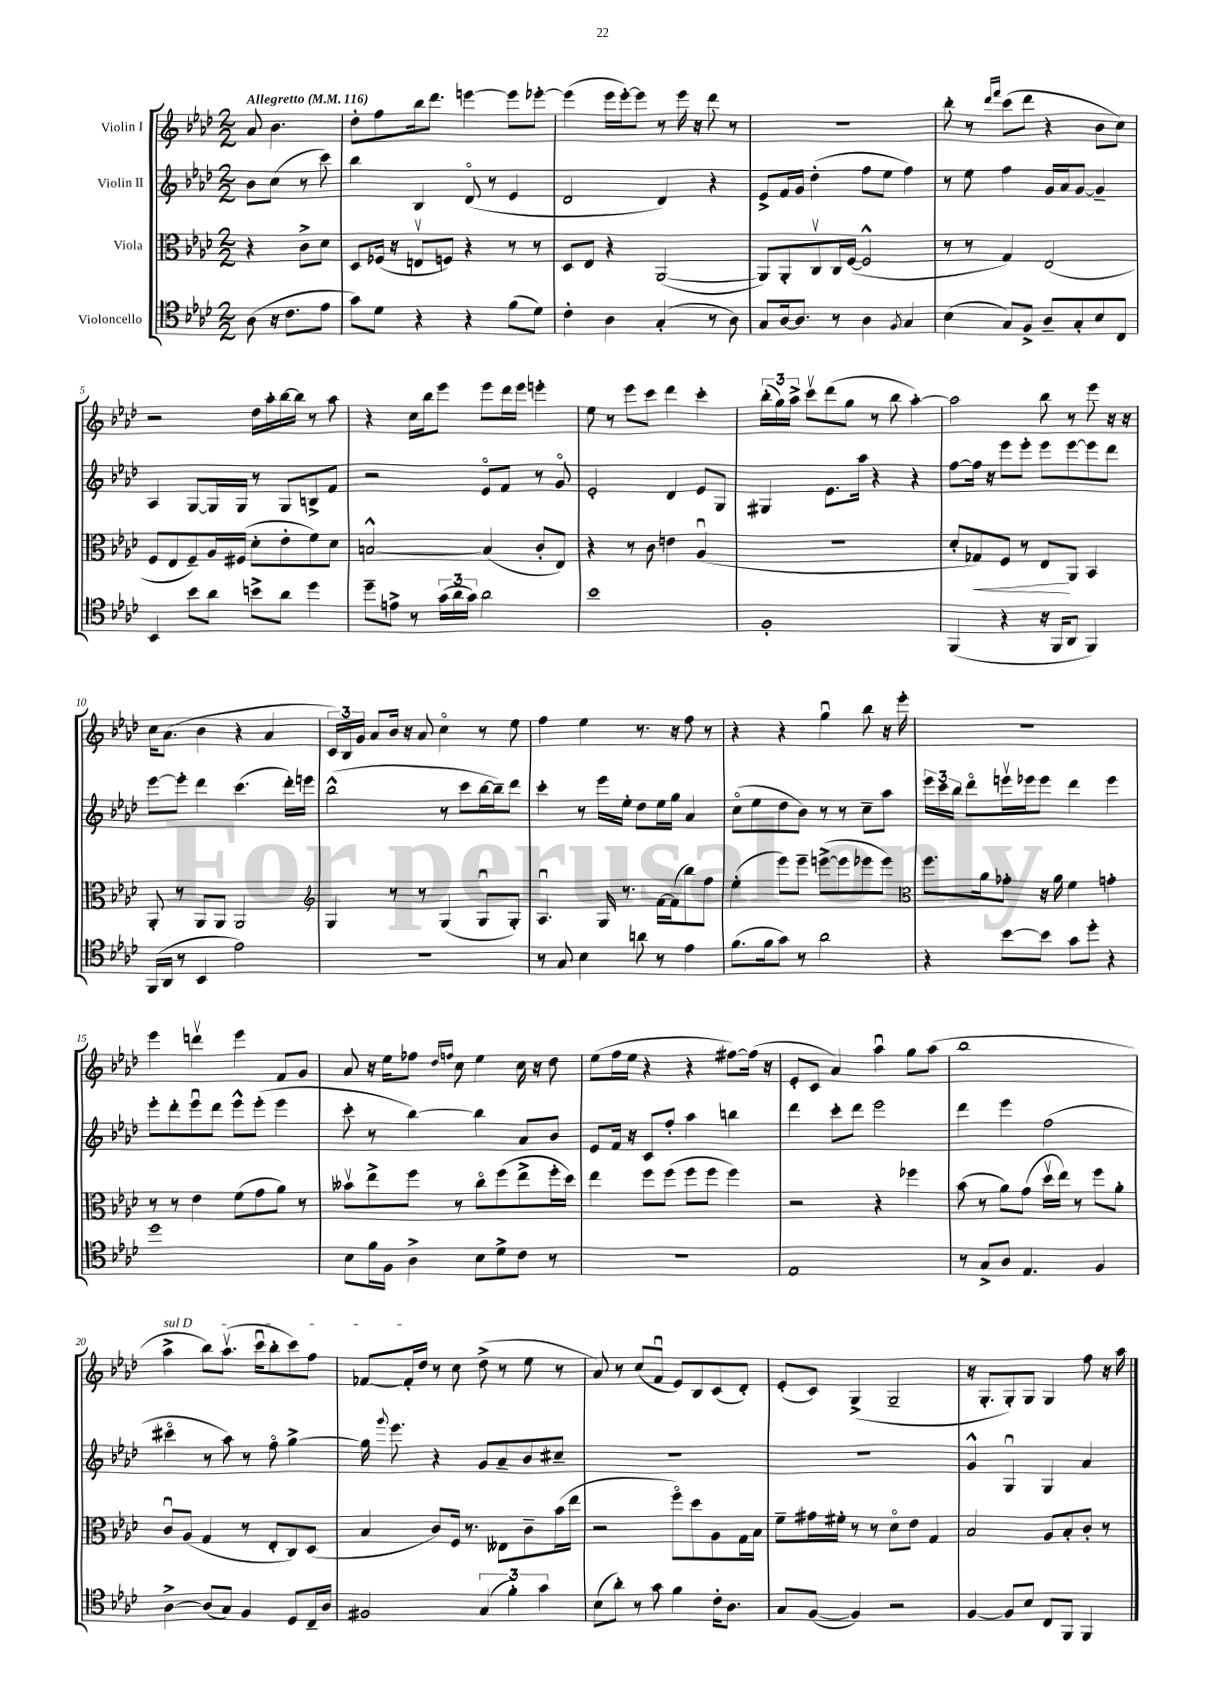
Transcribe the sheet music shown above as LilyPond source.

<<
\new StaffGroup <<
\new Staff = "s0" \with { instrumentName = "Violin I" } {
    \clef treble \key aes \major \numericTimeSignature \time 2/2 \partial 2 \tempo "Allegretto" 4 = 116
    \autoBeamOff aes'8 bes'4. |
    des''8[-. f''8 bes''16 des'''8.] e'''4~ e'''8[ ees'''8]~-. |
    ees'''4( ees'''16[ ees'''16~-.) ees'''8] r8 ees'''16 r16 des'''8 r8 |
    r1 |
    bes''8-. r8 \grace { des'''16[ f'''16] } c'''8[( des'''8] r4 bes'8[ c''8]) |
    r2 des''16[ aes''16-. bes''16~ bes''16] r8 aes''8 |
    r4 c''16[ bes''16 ees'''8] ees'''8[ des'''16 ees'''16] e'''4-. |
    ees''8 r8 ees'''8[ c'''8] des'''4 c'''4-. |
    \tuplet 3/2 { bes''16[-.( g''16) aes''16]-> } c'''8[\upbow des'''8( g''8] r8 bes''8 aes''4~-.) |
    aes''2 bes''8 r8 ees'''8 r16 r16 |
    c''16[ aes'8.]( bes'4 r4 aes'4 |
    \tuplet 3/2 { c'16[) bes16 g'16] } aes'8[ bes'16] r16 aes'8 c''4\flageolet r8 ees''8 |
    f''4 ees''4 r8. r16 f''8 r8 |
    r4 r4 g''4\downbow bes''8 r16 ees'''16-. |
    R1 |
    ees'''4 d'''4\upbow ees'''4 f'8[ g'8] |
    aes'8 r16 ees''16[ fes''8] \grace { des''16[ f''16] } c''8 ees''4 c''16 r16 des''8 |
    ees''8[( f''16 ees''16] r4 r4 fis''8[~) fis''16]( r16 |
    ees'8[-. c'8] aes'4) aes''4\downbow g''8[ aes''8]( |
    bes''1 |
    \once \override TextSpanner.bound-details.left.text = \markup { \italic "sul D" } aes''4->\startTextSpan bes''8[) aes''8.]\upbow( c'''16[\downbow bes''8-. c'''8) f''8] |
    fes'8[~ fes'16-. des''16]\stopTextSpan r8 c''8 des''8->( r8 ees''8 r8 |
    aes'8) r8 c''8[( f'8]\downbow ees'8[) bes8 c'8( des'8]-.) |
    ees'8[-.( c'8]) g4->( g2-- |
    r16 g8.[-. g8-.) g8] g4 f''8 r16 aes''16 \bar "|." |
}
\new Staff = "s1" \with { instrumentName = "Violin II" } {
    \clef treble \key aes \major \numericTimeSignature \time 2/2 \partial 2
    \autoBeamOff bes'8[ c''8]( r8 c'''8) |
    bes''4 bes4 des'8\flageolet( r8 ees'4 |
    des'2 des'4) r4 |
    ees'8[-> f'16 g'16] des''4-.( f''8[ ees''8] f''4) |
    r8 ees''8 f''4 g'16[ aes'16 g'8]~ g'4-- |
    aes4 g8[~ g16 g16] r8 g8[ b8-> f'8] |
    r2 ees'8[\flageolet f'8] r8 g'8\flageolet |
    ees'2-. des'4 ees'8[ g8] |
    gis4 ees'8.[ aes''16] r4 r4 |
    f''8[~ f''16] r16 ees'''8[ ees'''8]-. ees'''8[ ees'''8~ ees'''8 des'''8] |
    ees'''8[~ ees'''8]-. des'''4 c'''4.( des'''16[-.) e'''16] |
    bes''2-^( r8 c'''8[ bes''16~ bes''16--) des'''8] |
    c'''4-. r8 ees'''16[ ees''16]-. des''8[ ees''16 g''16] aes'4 |
    c''8[\flageolet( ees''8 des''8 bes'8]) r8 r8 c''8[-- aes''8] |
    \tuplet 3/2 { ees'''16[ c'''16 bes''16] } des'''8[\flageolet e'''16\upbow ees'''16 ees'''8] des'''4 ees'''4 |
    ees'''8[-. des'''8-. ees'''8\downbow des'''8] ees'''8[-^ ees'''8]-.( ees'''4 |
    c'''8-. r8 bes''4~) bes''4 aes'8[ bes'8] |
    ees'8[ f'16] r16 c'8[ f''8]-. aes''4 b''4 |
    des'''4 c'''8[-. des'''8] ees'''2 |
    des'''4 ees'''4 f''2( |
    cis'''4\flageolet r8 aes''8) r8 f''8\flageolet g''4~-> |
    g''16 \appoggiatura { g'''8 } ees'''8. r4 g'8[ aes'8-- bes'8 cis''8]-- |
    R1 |
    r1 |
    g'4-^ g4\downbow g4 aes'4 \bar "|." |
}
\new Staff = "s2" \with { instrumentName = "Viola" } {
    \clef alto \key aes \major \numericTimeSignature \time 2/2 \partial 2
    \autoBeamOff r4 c'8[-> des'8] |
    des8[ fes16]( r16 e8[\upbow f8]) r4 r8 r8 |
    des8[ ees8] r4 aes,2~( |
    aes,8[) aes,8-. c8\upbow c16 f16]~( f2-^ |
    r8 r8 g4) ees2( |
    f8[ ees8 f8--) aes16 fis16]( des'8[-. ees'8-. f'8) des'8] |
    b2~-^ b4( c'8[-. ees8]) |
    r4 r8 c'8 e'4 aes4\downbow( |
    R1 |
    des'8[-. ges8\<) f8] r8 ees8[\! aes,8] bes,4 |
    aes,8-. r8 aes,8[ aes,8] aes,2 |
    \clef treble g4 r8 r8 g4( g8[\downbow g8]-.) |
    aes4.\downbow g16 r8. f'16[~ f'16( bes''8) f''8] |
    ees''4-.( ees'''8[) ees'''8]-- e'''8[~->( e'''8 ees'''8 ees'''8]) |
    \clef alto f''8.[ aes'16 ges'8]-. r16 aes'16 f'4 g'4-. |
    r8 r8 ees'4 f'8[( g'8 aes'8]) r8 |
    beses'8[\upbow ees''8-> f''8] r8 c''8[\flageolet f''8( ees''8-> f''16-. des''16]) |
    ees''4 f''8[ f''8]( f''8[ f''8] f''4) |
    r2 r4 fes''4 |
    bes'8( r8 aes'8[) g'8]( des''16[\upbow ees''16]) r8 f''8[ aes'8]-. |
    c'8[\downbow aes8]( g4 r8 ees8[-. c8) des8]( |
    bes4 c'8[) f16] r8. eeses8[ c'8-- bes'16( ees''16] |
    r2 f''8[\flageolet) des''8 aes8 g16 bes16] |
    f'8[-- gis'16 fis'16]-. r8 r8 des'8[\flageolet ees'8] g4 |
    bes2 aes8[ bes8-. c'8]-. r8 \bar "|." |
}
\new Staff = "s3" \with { instrumentName = "Violoncello" } {
    \clef tenor \key aes \major \numericTimeSignature \time 2/2 \partial 2
    \autoBeamOff aes8( r16 c'8.[ ees'8] |
    g'8[) des'8] r4 r4 f'8[( des'8]) |
    c'4-. aes4 g4-.( r8 aes8) |
    g8[ aes16~ aes8.] r8 aes4 \acciaccatura { f8 } g4 |
    bes4( g8[) f8]-> aes8[-- g8-. bes8 c8] |
    bes,4 bes'8[ aes'8] b'8[-> aes'8] des''4 |
    des''8[-- e'8]-> r8 \tuplet 3/2 { g'16[( aes'16 g'16]) } aes'2 |
    bes'1 |
    f1-. |
    f,4( r4 r16 f,16[ aes,8] f,4) |
    f,16[( aes,16] r8 bes,4 ees'2) |
    r1 |
    r8 g8 bes4 a'8 r8 ees'4 |
    f'8.[( f'16 g'8]) r8 aes'2 |
    r4 bes'8[~ bes'8] g'8[ des''8]-. r4 |
    des''1 |
    bes8[ f'16 f16] aes4-> bes8[ des'8-> c'8] r8 |
    r1 |
    ees1 |
    r8 g8[-> aes8] ees4. f4 |
    aes4~-> aes8[( g8]) f4 des8[ c16-- aes16] |
    fis2 \tuplet 3/2 { g4( f'4-.) g'4 } |
    bes8[( aes'8]-.) r8 g'8 f'4 c'16[-. aes8.] |
    g8[ f8]~( f4) r2 |
    f4~ f8[ bes8] c8[ f,8] f,4 \bar "|." |
}
>>
>>
